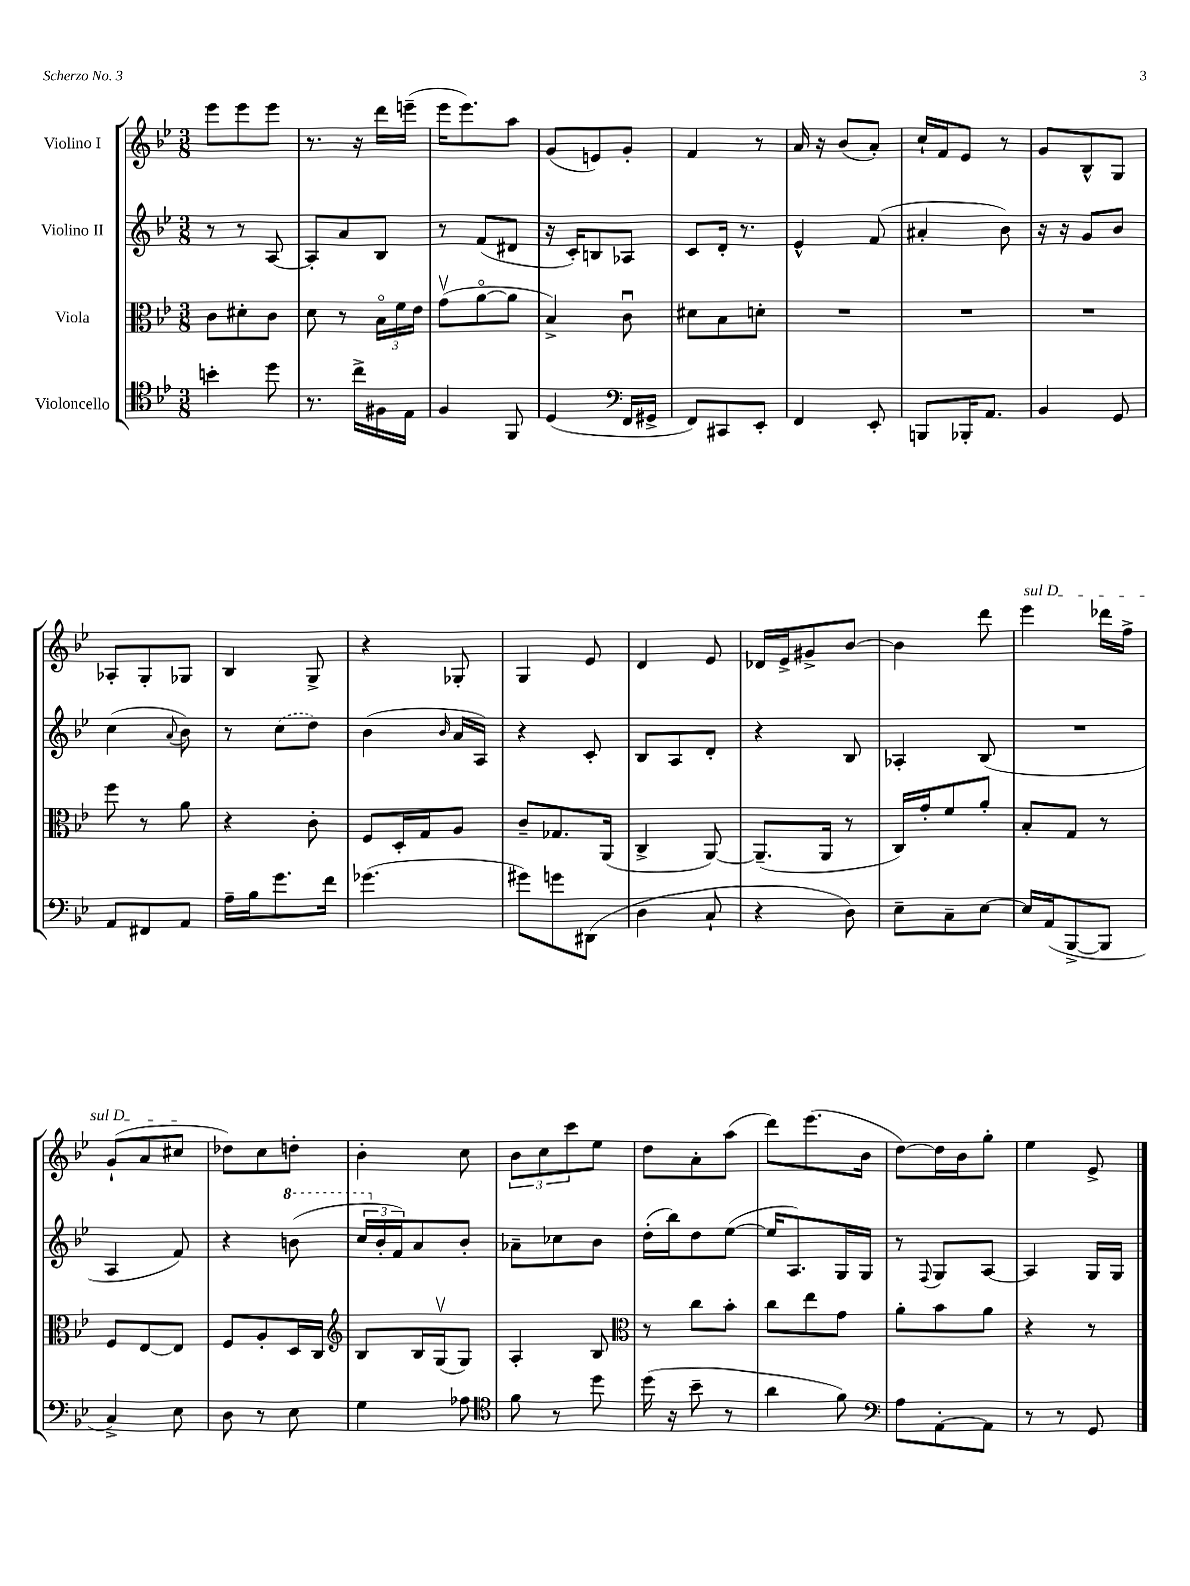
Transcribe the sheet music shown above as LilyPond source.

<<
\new StaffGroup <<
\new Staff = "s0" \with { instrumentName = "Violino I" } {
    \clef treble \key bes \major \numericTimeSignature \time 3/8
    ees'''8 ees'''8 ees'''8 |
    r8. r16 d'''16 e'''16--( |
    ees'''16 ees'''8.) a''8 |
    g'8( e'8) g'8-. |
    f'4 r8 |
    a'16 r16 bes'8( a'8-.) |
    c''16-! f'16 ees'8 r8 |
    g'8 bes8-^ g8 |
    aes8-. g8-. ges8 |
    bes4 g8-> |
    r4 ges8-. |
    g4 ees'8 |
    d'4 ees'8 |
    des'16 ees'16-> gis'8-> bes'8~ |
    bes'4 d'''8 |
    \once \override TextSpanner.bound-details.left.text = \markup { \italic "sul D" } ees'''4\startTextSpan des'''16 f''16-> |
    g'8-!( a'8 cis''8\stopTextSpan |
    des''8) c''8 d''8-. |
    bes'4-. c''8 |
    \tuplet 3/2 { bes'8 c''8 c'''8 } ees''8 |
    d''8 a'8-. a''8( |
    d'''8) ees'''8.( bes'16 |
    d''8~) d''16 bes'16 g''8-. |
    ees''4 ees'8-> \bar "|." |
}
\new Staff = "s1" \with { instrumentName = "Violino II" } {
    \clef treble \key bes \major \numericTimeSignature \time 3/8
    r8 r8 a8~ |
    a8-. a'8 bes8 |
    r8 f'8( dis'8 |
    r16 c'16-.) b8 aes8 |
    c'8 d'16-. r8. |
    ees'4-^ f'8( |
    ais'4-. bes'8) |
    r16 r16 g'8 bes'8 |
    c''4( \appoggiatura { a'8 } bes'8) |
    r8 \once \slurDashed c''8( d''8) |
    bes'4( \grace { bes'16 } a'16 a16) |
    r4 c'8-. |
    bes8 a8 d'8-. |
    r4 bes8 |
    aes4-. bes8( |
    R4. |
    a4 f'8) |
    r4 \ottava #1 b''8( |
    \tuplet 3/2 { c'''16 \ottava #0 bes'16-. f'16) } a'8 bes'8-. |
    aes'8-- ces''8 bes'8 |
    d''16-.( bes''16) d''8 ees''8~( |
    ees''16 a8.) g16 g16 |
    r8 \appoggiatura { f8 } g8 a8~ |
    a4 g16 g16 \bar "|." |
}
\new Staff = "s2" \with { instrumentName = "Viola" } {
    \clef alto \key bes \major \numericTimeSignature \time 3/8
    c'8 dis'8-. c'8 |
    d'8 r8 \tuplet 3/2 { bes16\flageolet f'16 ees'16 } |
    g'8\upbow( a'8~\flageolet a'8 |
    bes4->) c'8\downbow |
    dis'8 bes8 d'8-. |
    R4. |
    R4. |
    R4. |
    f''8 r8 a'8 |
    r4 c'8-. |
    f8 d16-. g16 a8 |
    c'8-- ges8. a,16( |
    c4-> a,8~) |
    a,8.--( a,16 r8 |
    c16) g'16-. f'8 a'8-. |
    bes8-. g8 r8 |
    f8 ees8~ ees8 |
    f8 a8-. d16 c16 |
    \clef treble bes8 bes16 g16\upbow( g8) |
    a4-. bes8 |
    \clef alto r8 c''8 bes'8-. |
    c''8 ees''8 g'8 |
    a'8-. bes'8 a'8 |
    r4 r8 \bar "|." |
}
\new Staff = "s3" \with { instrumentName = "Violoncello" } {
    \clef tenor \key bes \major \numericTimeSignature \time 3/8
    b'4-. d''8 |
    r8. c''16-> fis16 ees16 |
    f4 f,8 |
    d4( \clef bass f,16 gis,16-> |
    f,8) cis,8 ees,8-. |
    f,4 ees,8-. |
    b,,8 bes,,16-. a,8. |
    bes,4 g,8 |
    a,8 fis,8 a,8 |
    a16-- bes16 g'8. f'16 |
    ges'4.( |
    gis'8) g'8 dis,8( |
    d4 c8-! |
    r4 d8) |
    ees8-- c8-- ees8~ |
    ees16 a,16( bes,,8~-> bes,,8 |
    c4->) ees8 |
    d8 r8 ees8 |
    g4 aes8 |
    \clef tenor f'8 r8 d''8 |
    d''16( r16 bes'8-- r8 |
    a'4 f'8) |
    \clef bass a8 a,8~-. a,8 |
    r8 r8 g,8 \bar "|." |
}
>>
>>
\layout { \context { \Score \remove "Bar_number_engraver" } }
